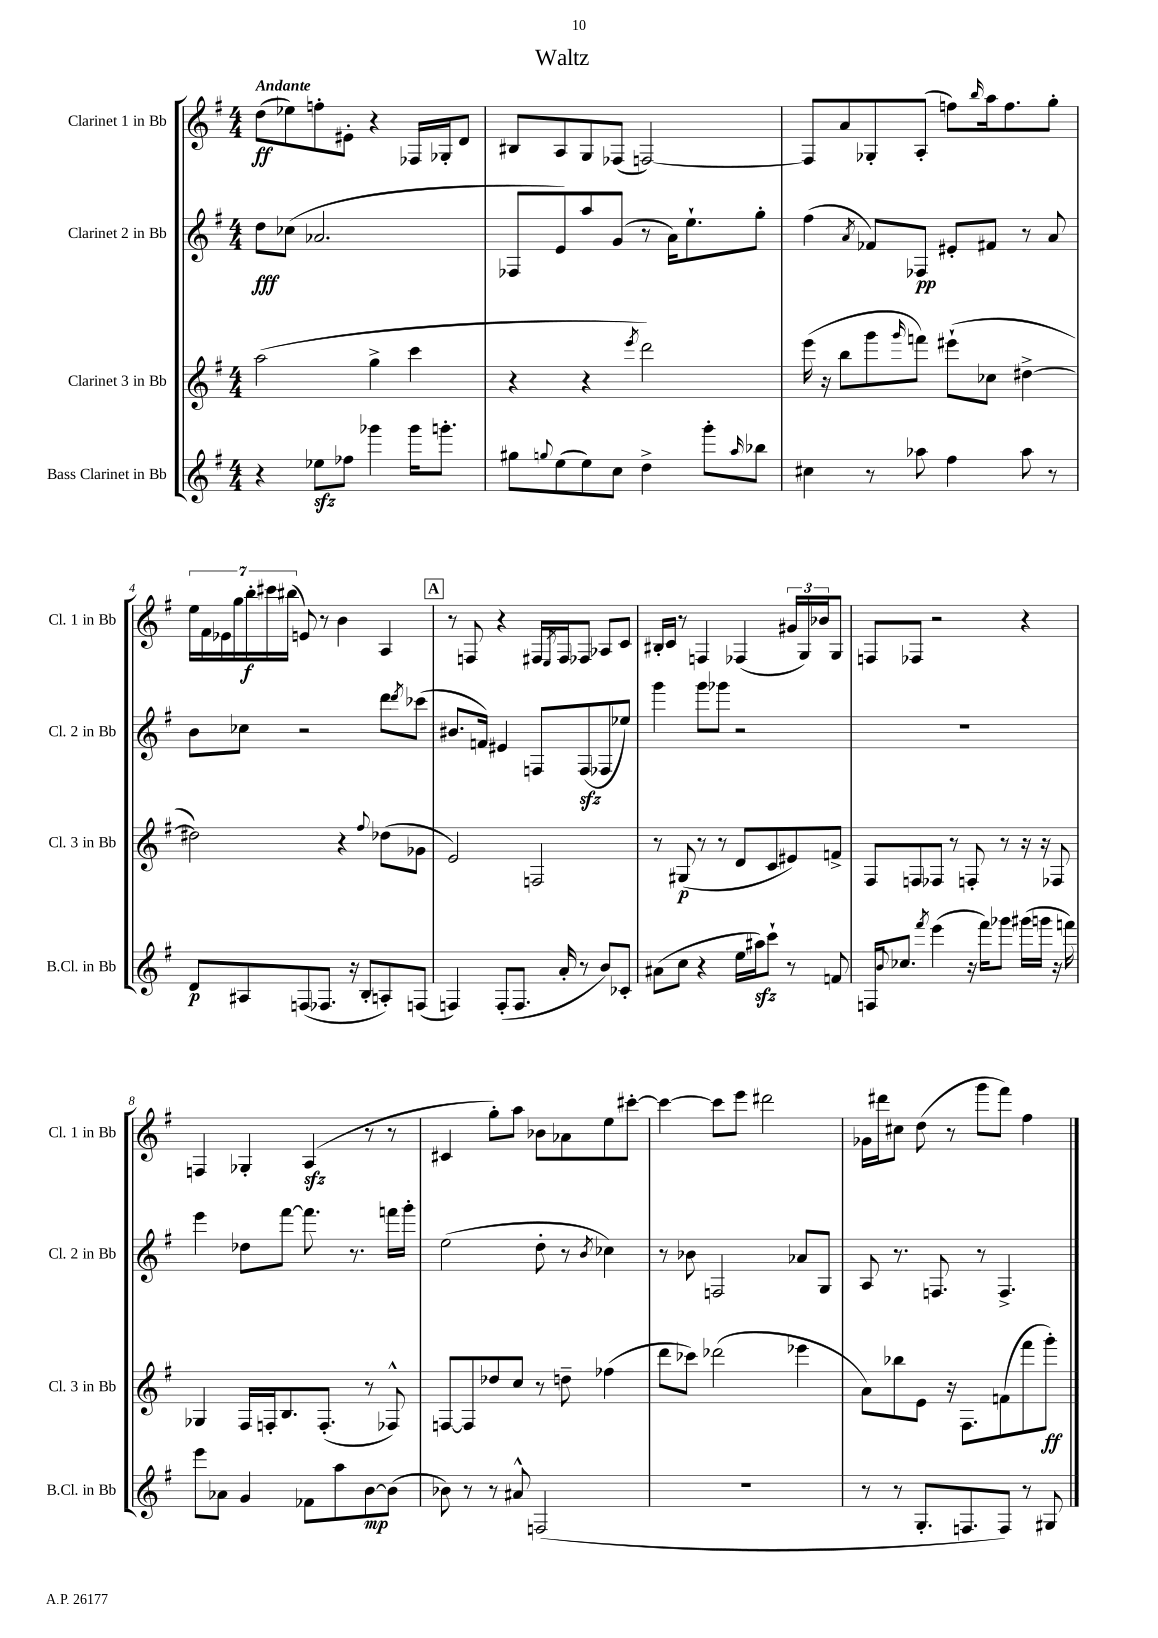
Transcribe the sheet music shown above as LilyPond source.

\header { title = "Waltz" }
<<
\new StaffGroup <<
\new Staff = "s0" \with { instrumentName = "Clarinet 1 in Bb" shortInstrumentName = "Cl. 1 in Bb" } {
    \clef treble \key g \major \numericTimeSignature \time 4/4 \tempo "Andante"
    d''8\ff( ees''8) f''8-. eis'8-. r4 fes16 ges16-. d'8 |
    bis8 a8 g8 fes8( f2~) |
    f8 a'8 ges8-. a8-.( f''8) \grace { b''16 } a''16 f''8. g''8-. |
    \tuplet 7/4 { e''16 fis'16 ees'16 g''16 b''16-.\f cis'''16 bis''16( } e'8) r8 b'4 a4 |
    \mark \markup { \box "A" } r8 f8 r4 fis16 \acciaccatura { e8 } fis16 fes8 aes8 c'8 |
    bis16-. c'16 r8 f4 fes4( \tuplet 3/2 { gis'16 g16) bes'16 } g8 |
    f8 fes8 r2 r4 |
    f4 ges4-. a4\sfz( r8 r8 |
    cis'4 g''8-.) a''8 bes'8 aes'8 e''8 cis'''8~-. |
    cis'''4~ cis'''8 e'''8 dis'''2 |
    ges'16 dis'''16 cis''8 d''8( r8 g'''8 fis'''8) fis''4 \bar "|." |
}
\new Staff = "s1" \with { instrumentName = "Clarinet 2 in Bb" shortInstrumentName = "Cl. 2 in Bb" } {
    \clef treble \key g \major \numericTimeSignature \time 4/4
    d''8\fff ces''8( aes'2. |
    fes8 e'8) a''8 g'8( r8 a'16) e''8.-! g''8-. |
    fis''4( \acciaccatura { a'8 } fes'8) fes8\pp eis'8-. fis'8 r8 a'8 |
    b'8 ces''8 r2 d'''8 \acciaccatura { d'''8 } ces'''8( |
    \mark \markup { \box "A" } bis'8. f'16) eis'4 f8 f8\sfz( fes8 ees''8) |
    g'''4 g'''8 ges'''8 r2 |
    R1 |
    e'''4 des''8 fis'''8~ fis'''8. r8. f'''16 g'''16-. |
    e''2( d''8-. r8 \acciaccatura { b'8 } ces''4) |
    r8 bes'8 f2 aes'8 g8 |
    a8 r8. f8. r8 f4.-> \bar "|." |
}
\new Staff = "s2" \with { instrumentName = "Clarinet 3 in Bb" shortInstrumentName = "Cl. 3 in Bb" } {
    \clef treble \key g \major \numericTimeSignature \time 4/4
    a''2( g''4-> c'''4 |
    r4 r4 \acciaccatura { e'''8 } d'''2) |
    e'''16( r16 b''8 g'''8 \grace { g'''16 } f'''8) eis'''8-!( ces''8 dis''4~-> |
    dis''2) r4 \appoggiatura { fis''8 } des''8( ges'8 |
    \mark \markup { \box "A" } e'2) f2 |
    r8 gis8\p( r8 r8 d'8 c'8 eis'8) f'8-> |
    fis8 f8 fes8 r8 f8-. r8 r16 r16 fes8 |
    ges4 fis16 f16-. b8. f8.-.( r8 fes8-^) |
    f8~ f8 des''8 c''8 r8 d''8-- fes''4( |
    d'''8 ces'''8) des'''2( ees'''4 |
    a'8) bes''8 e'8 r16 fis8. f'8( fis'''8 g'''8-.\ff) \bar "|." |
}
\new Staff = "s3" \with { instrumentName = "Bass Clarinet in Bb" shortInstrumentName = "B.Cl. in Bb" } {
    \clef treble \key g \major \numericTimeSignature \time 4/4
    r4 ees''8\sfz fes''8 ges'''4 ges'''16 g'''8.-. |
    gis''8 \appoggiatura { g''8 } e''8( e''8) c''8 d''4-> g'''8-. \grace { a''16 } bes''8 |
    cis''4 r8 aes''8 fis''4 aes''8 r8 |
    d'8\p ais8 f8( fes8. r16 b8-. a8-.) f8( |
    \mark \markup { \box "A" } f4) f8-.( f8. a'16-. r8 b'8) ces'8-. |
    ais'8( c''8 r4 e''16 ais''16\sfz) c'''8-! r8 f'8 |
    f16 \appoggiatura { b'8 } ces''8. \acciaccatura { fis'''8 } e'''4( r16 fis'''16) ges'''8 gis'''16( g'''16 r16 f'''16) |
    e'''8 aes'8 g'4 fes'8 a''8 b'8~\mp b'8( |
    bes'8) r8 r8 ais'8-^ f2( |
    R1 |
    r8 r8 g8.-. f8. f8) r8 gis8 \bar "|." |
}
>>
>>
